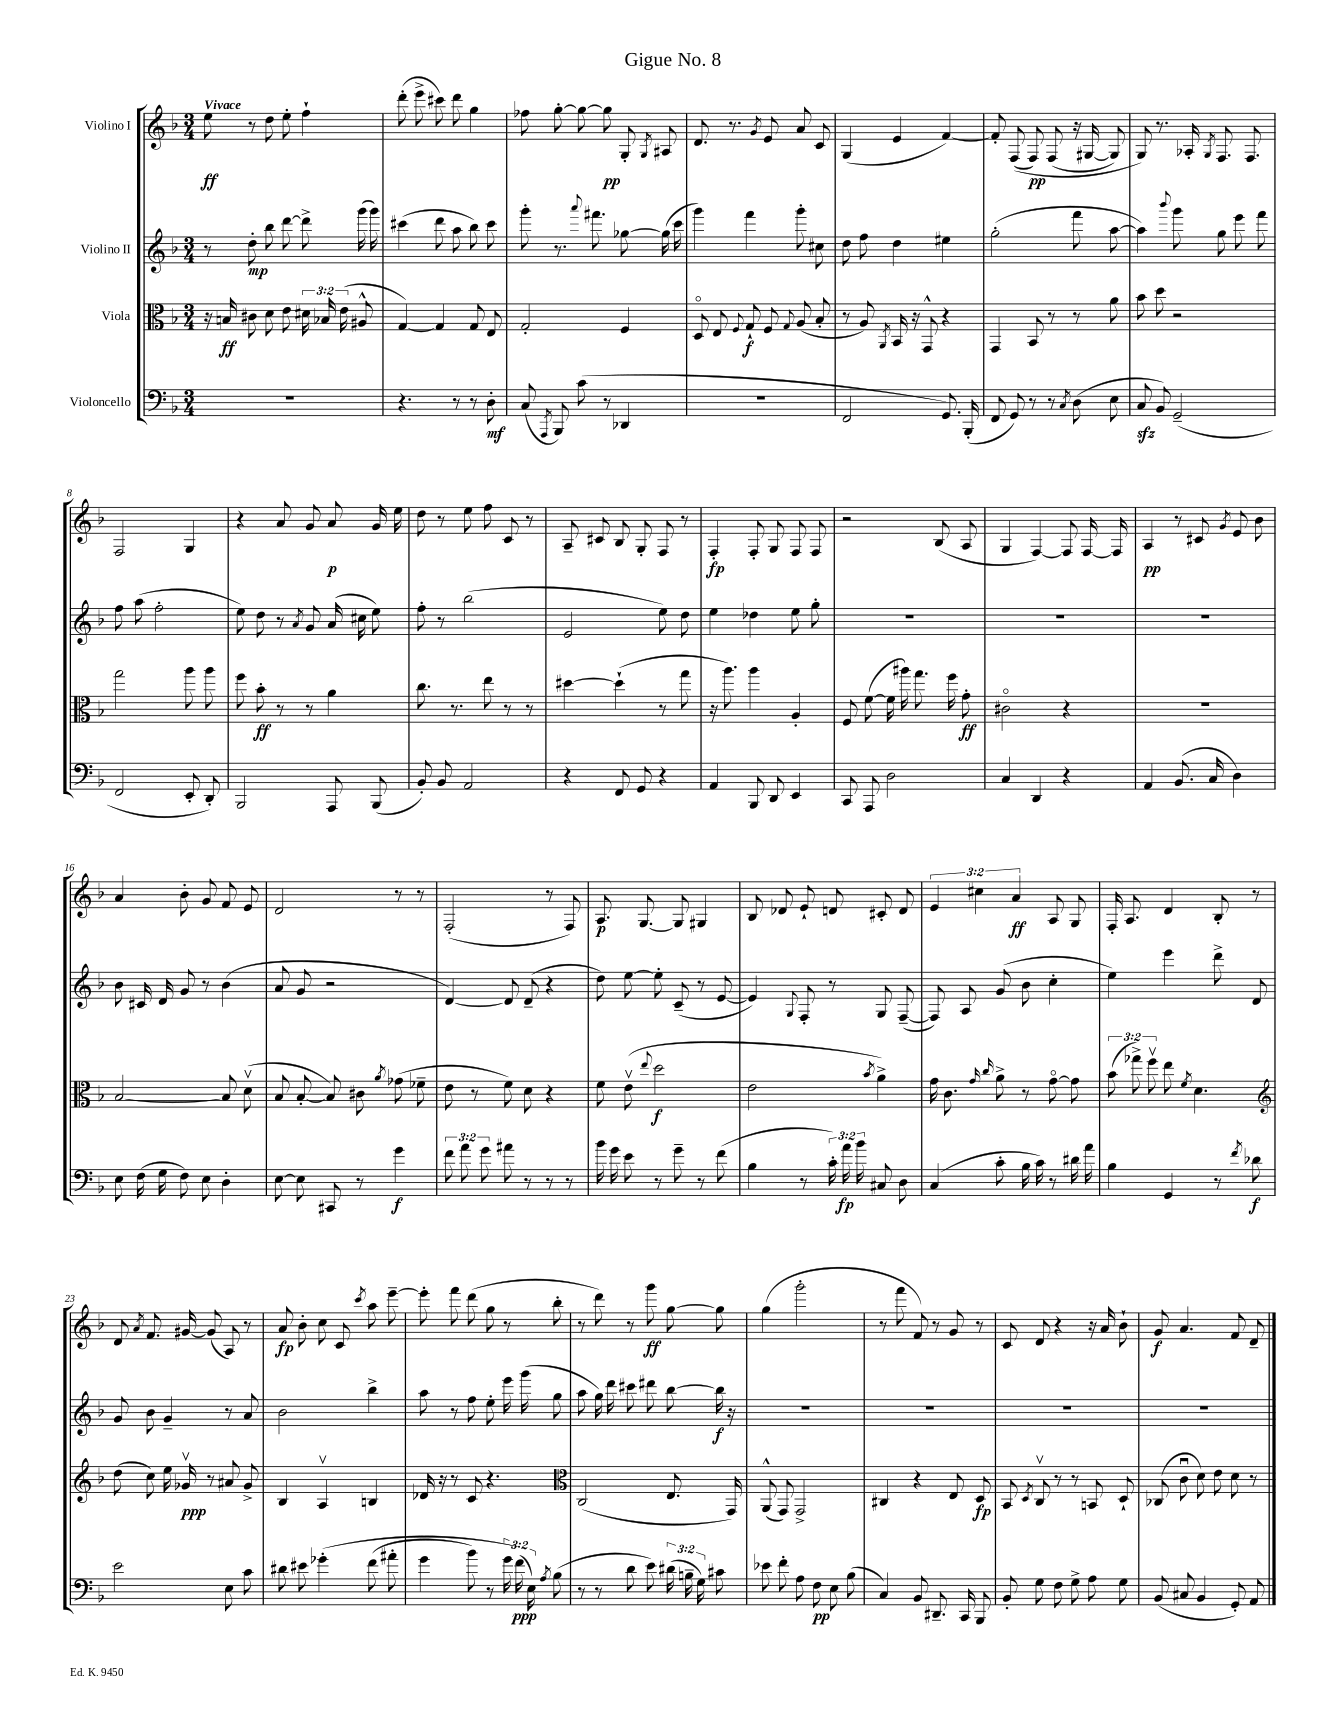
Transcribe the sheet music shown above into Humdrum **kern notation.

**kern	**dynam	**kern	**dynam	**kern	**dynam	**kern	**dynam
*part4	*part4	*part3	*part3	*part2	*part2	*part1	*part1
*staff4	*staff4	*staff3	*staff3	*staff2	*staff2	*staff1	*staff1
*I"Violoncello	*	*I"Viola	*	*I"Violino II	*	*I"Violino I	*
*clefF4	*	*clefC3	*	*clefG2	*	*clefG2	*
*k[b-]	*	*k[b-]	*	*k[b-]	*	*k[b-]	*
*M3/4	*	*M3/4	*	*M3/4	*	*M3/4	*
=1	=1	=1	=1	=1	=1	=1	=1
!	!	!	!	!	!	!LO:TX:a:B:t=Vivace	!
2.r	.	16r	.	8r	.	8ee\	ff
.	.	16Bn/	ff	.	.	.	.
.	.	8c#X\	.	8dd'\	mp	8r	.
.	.	8d\	.	8bb-\	.	8dd\	.
.	.	8e\	.	[8ddd\	.	8ee'\	.
.	.	24d#X\	.	8ddd^\]	.	4ff`\	.
.	.	24B-X/	.	.	.	.	.
.	.	(24e\	.	.	.	.	.
.	.	8A#X^^/	.	(16ggg\	.	.	.
.	.	.	.	16ggg\)	.	.	.
=2	=2	=2	=2	=2	=2	=2	=2
4.r	.	[4G/)	.	(4ccc#X\	.	(8ddd'\	.
.	.	.	.	.	.	8eee^\	.
.	.	4G/]	.	8ddd\	.	8ccc#X\)	.
8r	.	.	.	8aa\	.	8ddd\	.
8r	.	8G/	.	8bb-\)	.	4gg\	.
8D'\	mf	8E/	.	8ccc#\	.	.	.
=3	=3	=3	=3	=3	=3	=3	=3
(8C/	.	2G'/	.	8ggg'\	.	8ff-X\	.
8qAAA/	.	.	.	.	.	.	.
8BBB-/)	.	.	.	8.r	.	[8gg'\	.
(8c\	.	.	.	.	.	8gg\_	.
.	.	.	.	8qqaaa/	.	.	.
.	.	.	.	8.fff#X\	.	.	.
8r	.	.	.	.	.	8gg\]	pp
4DD-X/	.	4F/	.	[8gg-X\	.	8G'/	.
.	.	.	.	.	.	8qG/	.
.	.	.	.	(16gg-\]	.	8A#X/	.
.	.	.	.	16ccc\	.	.	.
=4	=4	=4	=4	=4	=4	=4	=4
2.r	.	8D/	.	4ggg\)	.	8.d/	.
.	.	8E/	.	.	.	.	.
.	.	.	.	.	.	8.r	.
.	.	8qqF/	.	.	.	.	.
.	.	8G`/	f	4fff\	.	.	.
.	.	.	.	.	.	8qg/	.
.	.	8F/	.	.	.	8e/	.
.	.	8qqG/	.	.	.	.	.
.	.	(8A/	.	8ggg'\	.	8a/	.
.	.	8B-'/	.	8cc#X\	.	8c/	.
=5	=5	=5	=5	=5	=5	=5	=5
2FF/	.	8r	.	8dd\	.	(4G/	.
.	.	8A/)	.	8ff\	.	.	.
.	.	8qAA/	.	.	.	.	.
.	.	16BB-/	.	4dd\	.	4e/	.
.	.	16r	.	.	.	.	.
.	.	8GG^^/	.	.	.	.	.
8.GG/)	.	4r	.	4ee#X\	.	[4f/)	.
(16BBB-'/	.	.	.	.	.	.	.
=6	=6	=6	=6	=6	=6	=6	=6
8FF/	.	4GG/	.	(2gg'\	.	8f'/]	.
8GG/)	.	.	.	.	.	((8F/	.
8r	.	8BB-/	.	.	.	8F/)	pp
8r	.	8r	.	.	.	(8F/	.
8qC/	.	.	.	.	.	.	.
(8D\	.	8r	.	8fff\	.	16r	.
.	.	.	.	.	.	[16G#X/	.
8E\	.	8a\	.	[8aa\	.	8G#/])	.
=7	=7	=7	=7	=7	=7	=7	=7
8Czz/	.	8b-\	.	4aa\])	.	8G/)	.
8BB-/)	.	8dd\	.	.	.	8.r	.
.	.	.	.	8qqbbb-/	.	.	.
(2GG~/	.	2r	.	8ggg\	.	.	.
.	.	.	.	.	.	16A-X'/	.
.	.	.	.	.	.	8qG/	.
.	.	.	.	8gg\	.	8.F/	.
.	.	.	.	8eee\	.	.	.
.	.	.	.	.	.	8.F/	.
.	.	.	.	8fff\	.	.	.
!!LO:LB:g=z
=8	=8	=8	=8	=8	=8	=8	=8
2FF/	.	2gg\	.	8ff\	.	2F/	.
.	.	.	.	(8aa\	.	.	.
.	.	.	.	2ff'\	.	.	.
8EE'/	.	8aa\	.	.	.	4G/	.
8DD'/)	.	8aa\	.	.	.	.	.
=9	=9	=9	=9	=9	=9	=9	=9
2BBB-/	.	8ff\	.	8ee\)	.	4r	.
.	.	8b-'\	ff	8dd\	.	.	.
.	.	8r	.	8r	.	8a/	.
.	.	.	.	8qa/	.	.	.
.	.	8r	.	8g/	.	8g/	.
8AAA/	.	4a\	.	(16a/	.	8a/	p
.	.	.	.	16cc#X\	.	.	.
(8BBB-/	.	.	.	8ee\)	.	16g/	.
.	.	.	.	.	.	16ee\	.
=10	=10	=10	=10	=10	=10	=10	=10
8BB-'/)	.	8.cc\	.	8ff'\	.	8dd\	.
8BB-/	.	.	.	8r	.	8r	.
.	.	8.r	.	.	.	.	.
2AA/	.	.	.	(2bb-\	.	8ee\	.
.	.	8ee\	.	.	.	8ff\	.
.	.	8r	.	.	.	8c/	.
.	.	8r	.	.	.	8r	.
=11	=11	=11	=11	=11	=11	=11	=11
4r	.	[4dd#X\	.	2e/	.	8A~/	.
.	.	.	.	.	.	8c#X/	.
8FF/	.	(4dd#`\]	.	.	.	8B-/	.
8GG/	.	.	.	.	.	8G'/	.
4r	.	8r	.	8ee\)	.	8F/	.
.	.	8gg\	.	8dd\	.	8r	.
=12	=12	=12	=12	=12	=12	=12	=12
4AA/	.	16r	.	4ee\	.	4F'/	fp
.	.	8.aa\)	.	.	.	.	.
8BBB-/	.	4aa\	.	4dd-X\	.	8F'/	.
8DD/	.	.	.	.	.	8G/	.
4EE/	.	4A'/	.	8ee\	.	8F/	.
.	.	.	.	8gg'\	.	8F/	.
=13	=13	=13	=13	=13	=13	=13	=13
8CC/	.	8F/	.	2.r	.	2r	.
8AAA/	.	([8f\	.	.	.	.	.
2D\	.	16f\]	.	.	.	.	.
.	.	16aa#X\)	.	.	.	.	.
.	.	8.gg\	.	.	.	.	.
.	.	.	.	.	.	(8B-/	.
.	.	16ff\	.	.	.	.	.
.	.	8g'\	ff	.	.	8A/	.
=14	=14	=14	=14	=14	=14	=14	=14
4C/	.	2c#X\	.	2.r	.	4G/	.
4DD/	.	.	.	.	.	[4F/)	.
4r	.	4r	.	.	.	8F/]	.
.	.	.	.	.	.	[16F/	.
.	.	.	.	.	.	16F/]	.
=15	=15	=15	=15	=15	=15	=15	=15
4AA/	.	2.r	.	2.r	.	4A/	pp
(8.BB-/	.	.	.	.	.	8r	.
.	.	.	.	.	.	8c#X/	.
16C/	.	.	.	.	.	.	.
.	.	.	.	.	.	8qg/	.
4D\)	.	.	.	.	.	8e/	.
.	.	.	.	.	.	8b-\	.
!!LO:LB:g=z
=16	=16	=16	=16	=16	=16	=16	=16
8E\	.	[2B-/	.	8b-\	.	4a/	.
(16F\	.	.	.	16c#X/	.	.	.
16G\	.	.	.	16d/	.	.	.
8F\)	.	.	.	8g/	.	8b-'\	.
8E\	.	.	.	8r	.	8g/	.
4D'\	.	8B-/]	.	(4b-\	.	8f/	.
.	.	(8dv\	.	.	.	8e/	.
=17	=17	=17	=17	=17	=17	=17	=17
[8E\	.	8B-/	.	8a/	.	2d/	.
8E\]	.	[8B-'/	.	8g/	.	.	.
8CC#X/	.	8B-/])	.	2r	.	.	.
8r	.	8c#X\	.	.	.	.	.
.	.	8qa/	.	.	.	.	.
4g\	f	(8g-X\	.	.	.	8r	.
.	.	8f-X~\	.	.	.	8r	.
=18	=18	=18	=18	=18	=18	=18	=18
12f\	.	8e\	.	[4d/)	.	(2F'/	.
12a\	.	.	.	.	.	.	.
.	.	8r	.	.	.	.	.
12g\	.	.	.	.	.	.	.
8a#X\	.	8f\)	.	8d/]	.	.	.
8r	.	8d\	.	(8d~/	.	.	.
8r	.	4r	.	4r	.	8r	.
8r	.	.	.	.	.	8F/)	.
=19	=19	=19	=19	=19	=19	=19	=19
16b-\	.	8f\	.	8dd\)	.	8.A/	p
16g\	.	.	.	.	.	.	.
8e\	.	(8ev\	.	[8ee\	.	.	.
.	.	.	.	.	.	[8.G/	.
.	.	8qqee/	.	.	.	.	.
8r	.	2dd\	f	8ee'\]	.	.	.
8g~\	.	.	.	(8c~/	.	8G/]	.
8r	.	.	.	8r	.	4G#X/	.
(8f\	.	.	.	[8e/	.	.	.
=20	=20	=20	=20	=20	=20	=20	=20
4B-\	.	2e\	.	4e/])	.	8B-/	.
.	.	.	.	.	.	8d-X/	.
.	.	.	.	8qqG/	.	.	.
8r	.	.	.	8F'/	.	8e`/	.
24c'\)	.	.	.	8r	.	8dn/	.
24a\	fp	.	.	.	.	.	.
24b-\	.	.	.	.	.	.	.
.	.	8qb-/	.	.	.	.	.
8C#X/	.	4a^\)	.	8G/	.	8c#X'/	.
8D\	.	.	.	([8F~/	.	8d/	.
=21	=21	=21	=21	=21	=21	=21	=21
(4C/	.	16g\	.	8F/])	.	6e/	.
.	.	8.c\	.	.	.	.	.
.	.	.	.	8A/	.	.	.
.	.	.	.	.	.	6cc#X\	.
.	.	16qqg/	.	.	.	.	.
.	.	16qqcc/	.	.	.	.	.
8c'\	.	8a^\	.	(8g/	.	.	.
.	.	.	.	.	.	6a/	ff
16B-\	.	8r	.	8b-\	.	.	.
16c\)	.	.	.	.	.	.	.
8r	.	[8g\	.	4cc'\	.	8A/	.
16d#X\	.	8g\]	.	.	.	8G/	.
16a\	.	.	.	.	.	.	.
=22	=22	=22	=22	=22	=22	=22	=22
4B-\	.	(12b-\	.	4ee\)	.	16F'/	.
.	.	.	.	.	.	8.A/	.
.	.	12gg-X^\)	.	.	.	.	.
.	.	12ffv\	.	.	.	.	.
4GG/	.	8ee\	.	4eee\	.	4d/	.
.	.	8qf/	.	.	.	.	.
.	.	4.d\	.	.	.	.	.
8r	.	.	.	8ddd^\	.	8B-'/	.
8qf/	.	.	.	.	.	.	.
8d-X\	f	.	.	8d/	.	8r	.
!!LO:LB:g=z
=23	=23	=23	=23	=23	=23	=23	=23
*	*	*clefG2	*	*	*	*	*
2e\	.	(8dd\	.	8g/	.	8d/	.
.	.	.	.	.	.	8qa/	.
.	.	8cc\)	.	8b-\	.	8.f/	.
.	.	16ee\	.	4g~/	.	.	.
.	.	16g-Xv/	ppp	.	.	[16g#X/	.
.	.	8r	.	.	.	(8g#/]	.
8E\	.	8a#X/	.	8r	.	8A/)	.
8c\	.	8g-^/	.	8a/	.	8r	.
=24	=24	=24	=24	=24	=24	=24	=24
8d#X\	.	4B-/	.	2b-\	.	8a/	fp
8e#X\	.	.	.	.	.	8b-'\	.
(4g-X'\	.	4Av/	.	.	.	8cc\	.
.	.	.	.	.	.	8c/	.
.	.	.	.	.	.	8qccc/	.
(8f\	.	4Bn/	.	4bb-^\	.	8aa\	.
8a#X'\	.	.	.	.	.	[8eee~\	.
=25	=25	=25	=25	=25	=25	=25	=25
4g\	.	16d-X/	.	8aa\	.	8eee'\]	.
.	.	16r	.	.	.	.	.
.	.	8r	.	8r	.	8fff\	.
8b-\)	.	8c/	.	8ff\	.	(8ddd\	.
8r	.	4.r	.	8ee'\	.	8gg\	.
24g\	.	.	.	16eee\	.	8r	.
(24f\)	ppp	.	.	.	.	.	.
.	.	.	.	(16ggg\	.	.	.
24E\)	.	.	.	.	.	.	.
8qA/	.	.	.	.	.	.	.
(8B-\	.	.	.	8gg\	.	8bb-'\	.
=26	=26	=26	=26	=26	=26	=26	=26
*	*	*clefC3	*	*	*	*	*
8r	.	(2C/	.	8aa\	.	8r	.
8r	.	.	.	16gg\)	.	8ddd\)	.
.	.	.	.	16ddd\	.	.	.
8d\	.	.	.	8ccc#X\	.	8r	.
8e\)	.	.	.	8ddd#X\	.	8ggg\	ff
(24d#X\	.	8.E/	.	[8bb-\	.	[8gg\	.
24Bn~\	.	.	.	.	.	.	.
24G\)	.	.	.	.	.	.	.
8c#X\	.	.	.	16bb-\]	f	8gg\]	.
.	.	16GG/)	.	16r	.	.	.
=27	=27	=27	=27	=27	=27	=27	=27
8e-X\	.	(8AA^^/	.	2.r	.	(4gg\	.
8f'\	.	8GG/)	.	.	.	.	.
8A\	.	2GG^/	.	.	.	2ggg'\	.
8F\	pp	.	.	.	.	.	.
8E\	.	.	.	.	.	.	.
(8B-\	.	.	.	.	.	.	.
=28	=28	=28	=28	=28	=28	=28	=28
4C/)	.	4C#X/	.	2.r	.	8r	.
.	.	.	.	.	.	8fff\	.
8BB-/	.	4r	.	.	.	8f/)	.
8.DD#X~/	.	.	.	.	.	8r	.
.	.	8E/	.	.	.	8g/	.
16CC/	.	.	.	.	.	.	.
8BBB-/	.	8D/	fp	.	.	8r	.
=29	=29	=29	=29	=29	=29	=29	=29
8BB-'/	.	8BB-/	.	2.r	.	8c/	.
.	.	8qD/	.	.	.	.	.
8G\	.	8Cv/	.	.	.	8d/	.
8F\	.	8r	.	.	.	4r	.
8G^\	.	8r	.	.	.	.	.
8A\	.	8BBn/	.	.	.	16r	.
.	.	.	.	.	.	16a/	.
8G\	.	8D`/	.	.	.	8b-`\	.
=30	=30	=30	=30	=30	=30	=30	=30
(8BB-/	.	(8C-X/	.	2.r	.	8g/	f
8C#X/	.	8cu\	.	.	.	4.a/	.
4BB-/	.	8d\)	.	.	.	.	.
.	.	8e\	.	.	.	.	.
8GG'/)	.	8d\	.	.	.	8f/	.
8AA/	.	8r	.	.	.	8d~/	.
==	==	==	==	==	==	==	==
*-	*-	*-	*-	*-	*-	*-	*-
